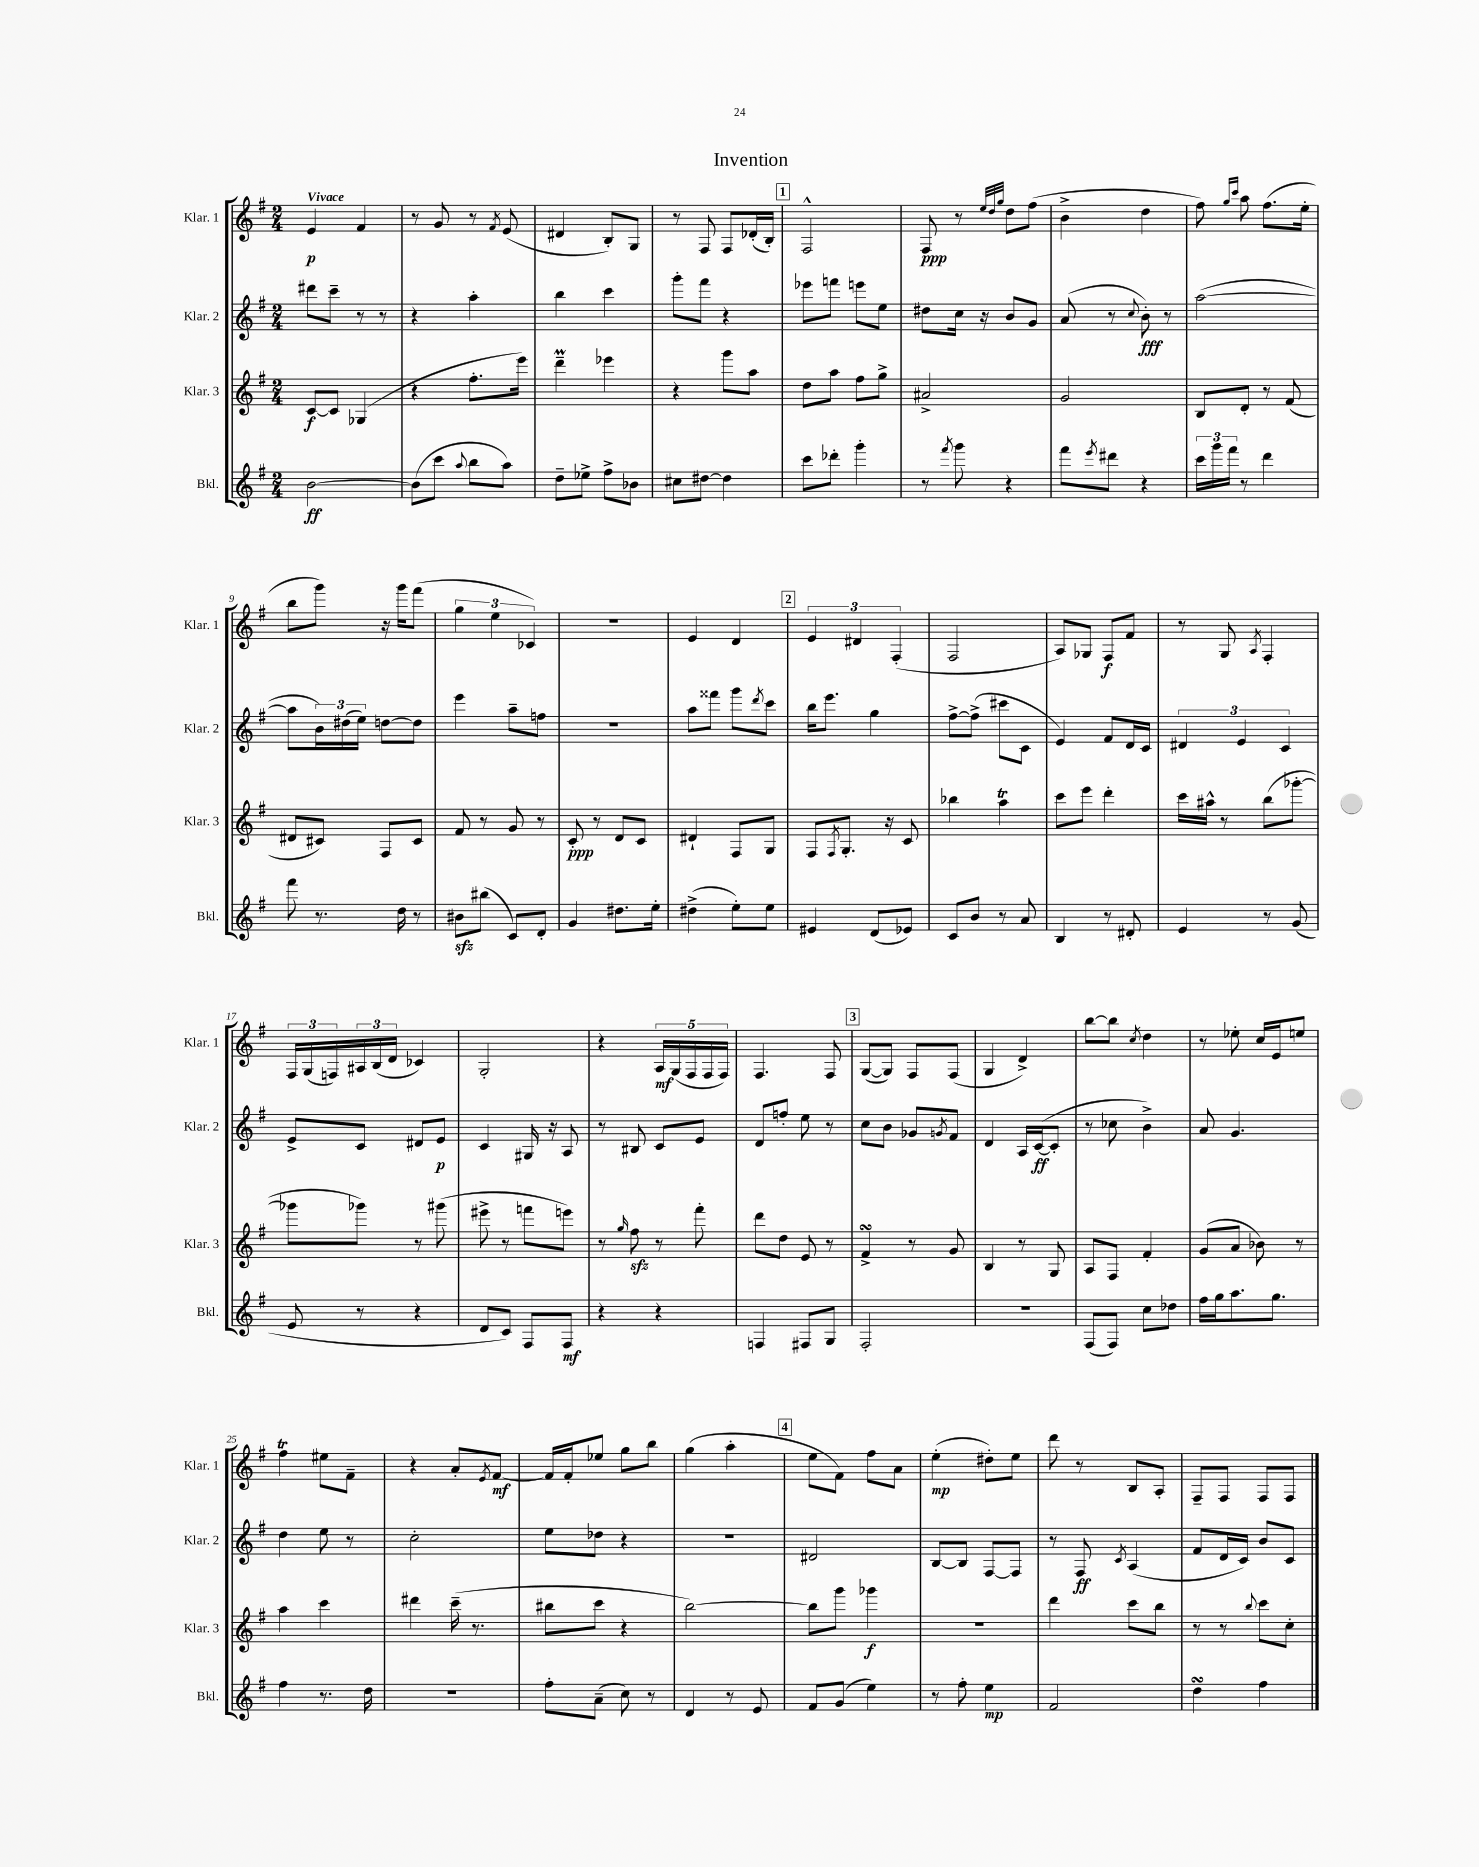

**kern	**kern	**kern	**kern
*staff4	*staff3	*staff2	*staff1
*clefG2	*clefG2	*clefG2	*clefG2
*k[f#]	*k[f#]	*k[f#]	*k[f#]
*M2/4	*M2/4	*M2/4	*M2/4
[2b\	[8c/L	8ddd#\L	4e/
.	8c/]J	8ccc~\J	.
.	(4G-/	8r	4f#/
.	.	8r	.
=	=	=	=
(8b\]L	4r	4r	8r
8ccc\J	.	.	8g/
8qqaa/	.	.	.
8bb\L	8.ff#'\L	4aa'\	8r
.	.	.	8qf#/
8aa\J)	.	.	(8e/
.	16eee\Jk)	.	.
=	=	=	=
8dd~\L	4ddd~\	4bb\	4d#/
8ee-^\J	.	.	.
8ff#^\L	4eee-\	4ccc\	8B'/L)
8b-\J	.	.	8G/J
=	=	=	=
8cc#\L	4r	8ggg'\L	8r
[8dd#\J	.	8fff#\J	8F#/
4dd#\]	8ggg\L	4r	8F#/L
.	8aa\J	.	(16d-'/L
.	.	.	16B'/JJ)
=	=	=	=
8ccc\L	8dd\L	8eee-\L	2F#^^/
8ddd-'\J	8aa\J	8fff\J	.
4ggg'\	8ff#\L	8eee\L	.
.	8gg^\J	8ee\J	.
=	=	=	=
8r	2a#^/	8dd#\L	8F#/
8qfff#/	.	.	.
8ggg\	.	16cc\Jk	8r
.	.	16r	.
.	.	.	32qqee/LLL
.	.	.	32qqdd/
.	.	.	32qqgg/JJJ
4r	.	8b/L	8dd\L
.	.	8g/J	(8ff#\J
=	=	=	=
8fff#\L	2g/	(8a/	4b^\
8qeee/	.	.	.
8ddd#\J	.	8r	.
.	.	8qqcc/	.
4r	.	8b'\)	4dd\
.	.	8r	.
=	=	=	=
24ccc\LL	8B/L	([2aa\	8ff#\)
24ggg\	.	.	.
24fff#\JJ	.	.	.
.	.	.	16qqgg/LL
.	.	.	16qqccc/JJ
8r	8d'/J	.	8aa\
4ddd\	8r	.	(8.ff#\L
.	(8f#/	.	.
.	.	.	16ee'\Jk
=	=	=	=
8fff#\	8d#/L	8aa\]L	8bb\L
8.r	8c#/J)	24b\L)	8ggg\J)
.	.	(24dd#\	.
.	.	24ee\JJ)	.
.	8F#/L	[8dd\L	16r
16dd\	.	.	16ggg\LK
8r	8c#/J	8dd\]J	(8fff#\J
=	=	=	=
8b#\L	8f#/	4eee\	6gg\
(8bb#\J	8r	.	.
.	.	.	6ee\
8c/L)	8g/	8aa~\L	.
.	.	.	6c-/)
8d'/J	8r	8ff\J	.
=	=	=	=
4g/	8c'/	2r	2r
.	8r	.	.
8.dd#\L	8d/L	.	.
.	8c/J	.	.
16ee'\Jk	.	.	.
=	=	=	=
(4dd#^\	4d#`/	8aa\L	4e/
.	.	8fff##\J	.
8ee'\L)	8F#/L	8ggg\L	4d/
.	.	8qddd/	.
8ee\J	8G/J	8ccc\J	.
=	=	=	=
4e#/	8F#/L	16bb\LK	6e/
.	.	8.eee\J	.
.	8qF#/	.	.
.	8.G'/J	.	.
.	.	.	6d#/
(8d/L	.	4gg\	.
.	16r	.	.
.	.	.	(6F#'/
8e-/J)	8c/	.	.
=	=	=	=
8c/L	4bb-\	[8ff#^\L	2F#/
8b/J	.	(8ff#^\]J	.
8r	4aa\	8ccc#\L	.
8a/	.	8c\J	.
=	=	=	=
4B/	8ccc\L	4e/)	8A/L)
.	8eee\J	.	8G-/J
8r	4ddd'\	8f#/L	8F#/L
8d#'/	.	16d/L	8f#/J
.	.	16c/JJ	.
=	=	=	=
4e/	16ccc\LL	6d#/	8r
.	16aa#^^\JJ	.	.
.	8r	.	8G/
.	.	6e/	.
.	.	.	8qA/
8r	(8bb\L	.	4F#'/
.	.	6c/	.
(8g/	[8ggg-'\J	.	.
=	=	=	=
8e/	8ggg-\]L	8e^/L	24F#/LL
.	.	.	(24G/
.	.	.	24F/)
8r	8ggg-\J)	8c/J	24A#/
.	.	.	(24B/
.	.	.	24d/JJ
4r	8r	8d#/L	4c-/)
.	(8ggg#\	8e/J	.
=	=	=	=
8d/L	8eee#^\	4c/	2G'/
8c/J)	8r	.	.
8F#/L	8fff\L	16G#/	.
.	.	16r	.
8F#/J	8eee\J)	8A/	.
=	=	=	=
4r	8r	8r	4r
.	16qqgg/	.	.
.	8ff#\	8B#/	.
4r	8r	8c/L	20A/LL
.	.	.	(20G/
.	.	.	20F#/
.	8fff#'\	8e/J	.
.	.	.	20F#/
.	.	.	20F#/JJ)
=	=	=	=
4F/	8ddd\L	8d/L	4.F#/
.	8dd\J	8ff'/J	.
8F#/L	8e/	8ee\	.
8G/J	8r	8r	8F#/
=	=	=	=
2F#'/	4f#^/	8cc\L	([8G/L
.	.	8b\J	8G/]J)
.	8r	8g-/L	8F#/L
.	.	8qg/	.
.	8g/	8f#/J	(8F#/J
=	=	=	=
2r	4B/	4d/	4G/
.	8r	16A/LL	4d^/)
.	.	([16c/J	.
.	8G/	8c'/]J	.
=	=	=	=
(8F#/L	8A/L	8r	[8bb\L
8F#/J)	8F#/J	8cc-\	8bb\]J
.	.	.	8qcc/
8cc\L	4f#'/	4b^\)	4dd\
8dd-\J	.	.	.
=	=	=	=
16ff#\LL	(8g/L	8a/	8r
16gg\J	.	.	.
8.aa\	8a/J	4.g/	8ee-'\
.	8b-\)	.	16cc/LL
8.gg\J	.	.	16e/J
.	8r	.	8ee/J
=	=	=	=
4ff#\	4aa\	4dd\	4ff#\
8.r	4ccc\	8ee\	8ee#\L
.	.	8r	8f#~\J
16dd\	.	.	.
=	=	=	=
2r	4ddd#\	2cc'\	4r
.	(16ccc~\	.	8a'/L
.	8.r	.	.
.	.	.	8qe/
.	.	.	[8f#/J
=	=	=	=
8ff#'\L	8bb#\L	8ee\L	16f#/]LL
.	.	.	16f#'/J
(8a~\J	8ccc\J	8dd-\J	8ee-/J
8cc\)	4r	4r	8gg\L
8r	.	.	8bb\J
=	=	=	=
4d/	[2bb\)	2r	(4gg\
8r	.	.	4aa'\
8e/	.	.	.
=	=	=	=
8f#/L	8bb\]L	2d#/	8ee\L
(8g/J	8ggg\J	.	8f#\J)
4ee\)	4ggg-\	.	8ff#\L
.	.	.	8a\J
=	=	=	=
8r	2r	[8B/L	(4ee'\
8ff#'\	.	8B/]J	.
4ee\	.	[8F#/L	8dd#'\L)
.	.	8F#/]J	8ee\J
=	=	=	=
2f#/	4ddd\	8r	8ddd\
.	.	8F#/	8r
.	.	8qc/	.
.	8ccc\L	(4A/	8B/L
.	8bb\J	.	8A'/J
=	=	=	=
4dd\	8r	8f#/L	8F#~/L
.	8r	16d/L	8F#/J
.	.	16c/JJ)	.
.	8qqbb/	.	.
4ff#\	8ccc\L	8b/L	8F#/L
.	8cc'\J	8c/J	8F#/J
==	==	==	==
*-	*-	*-	*-
